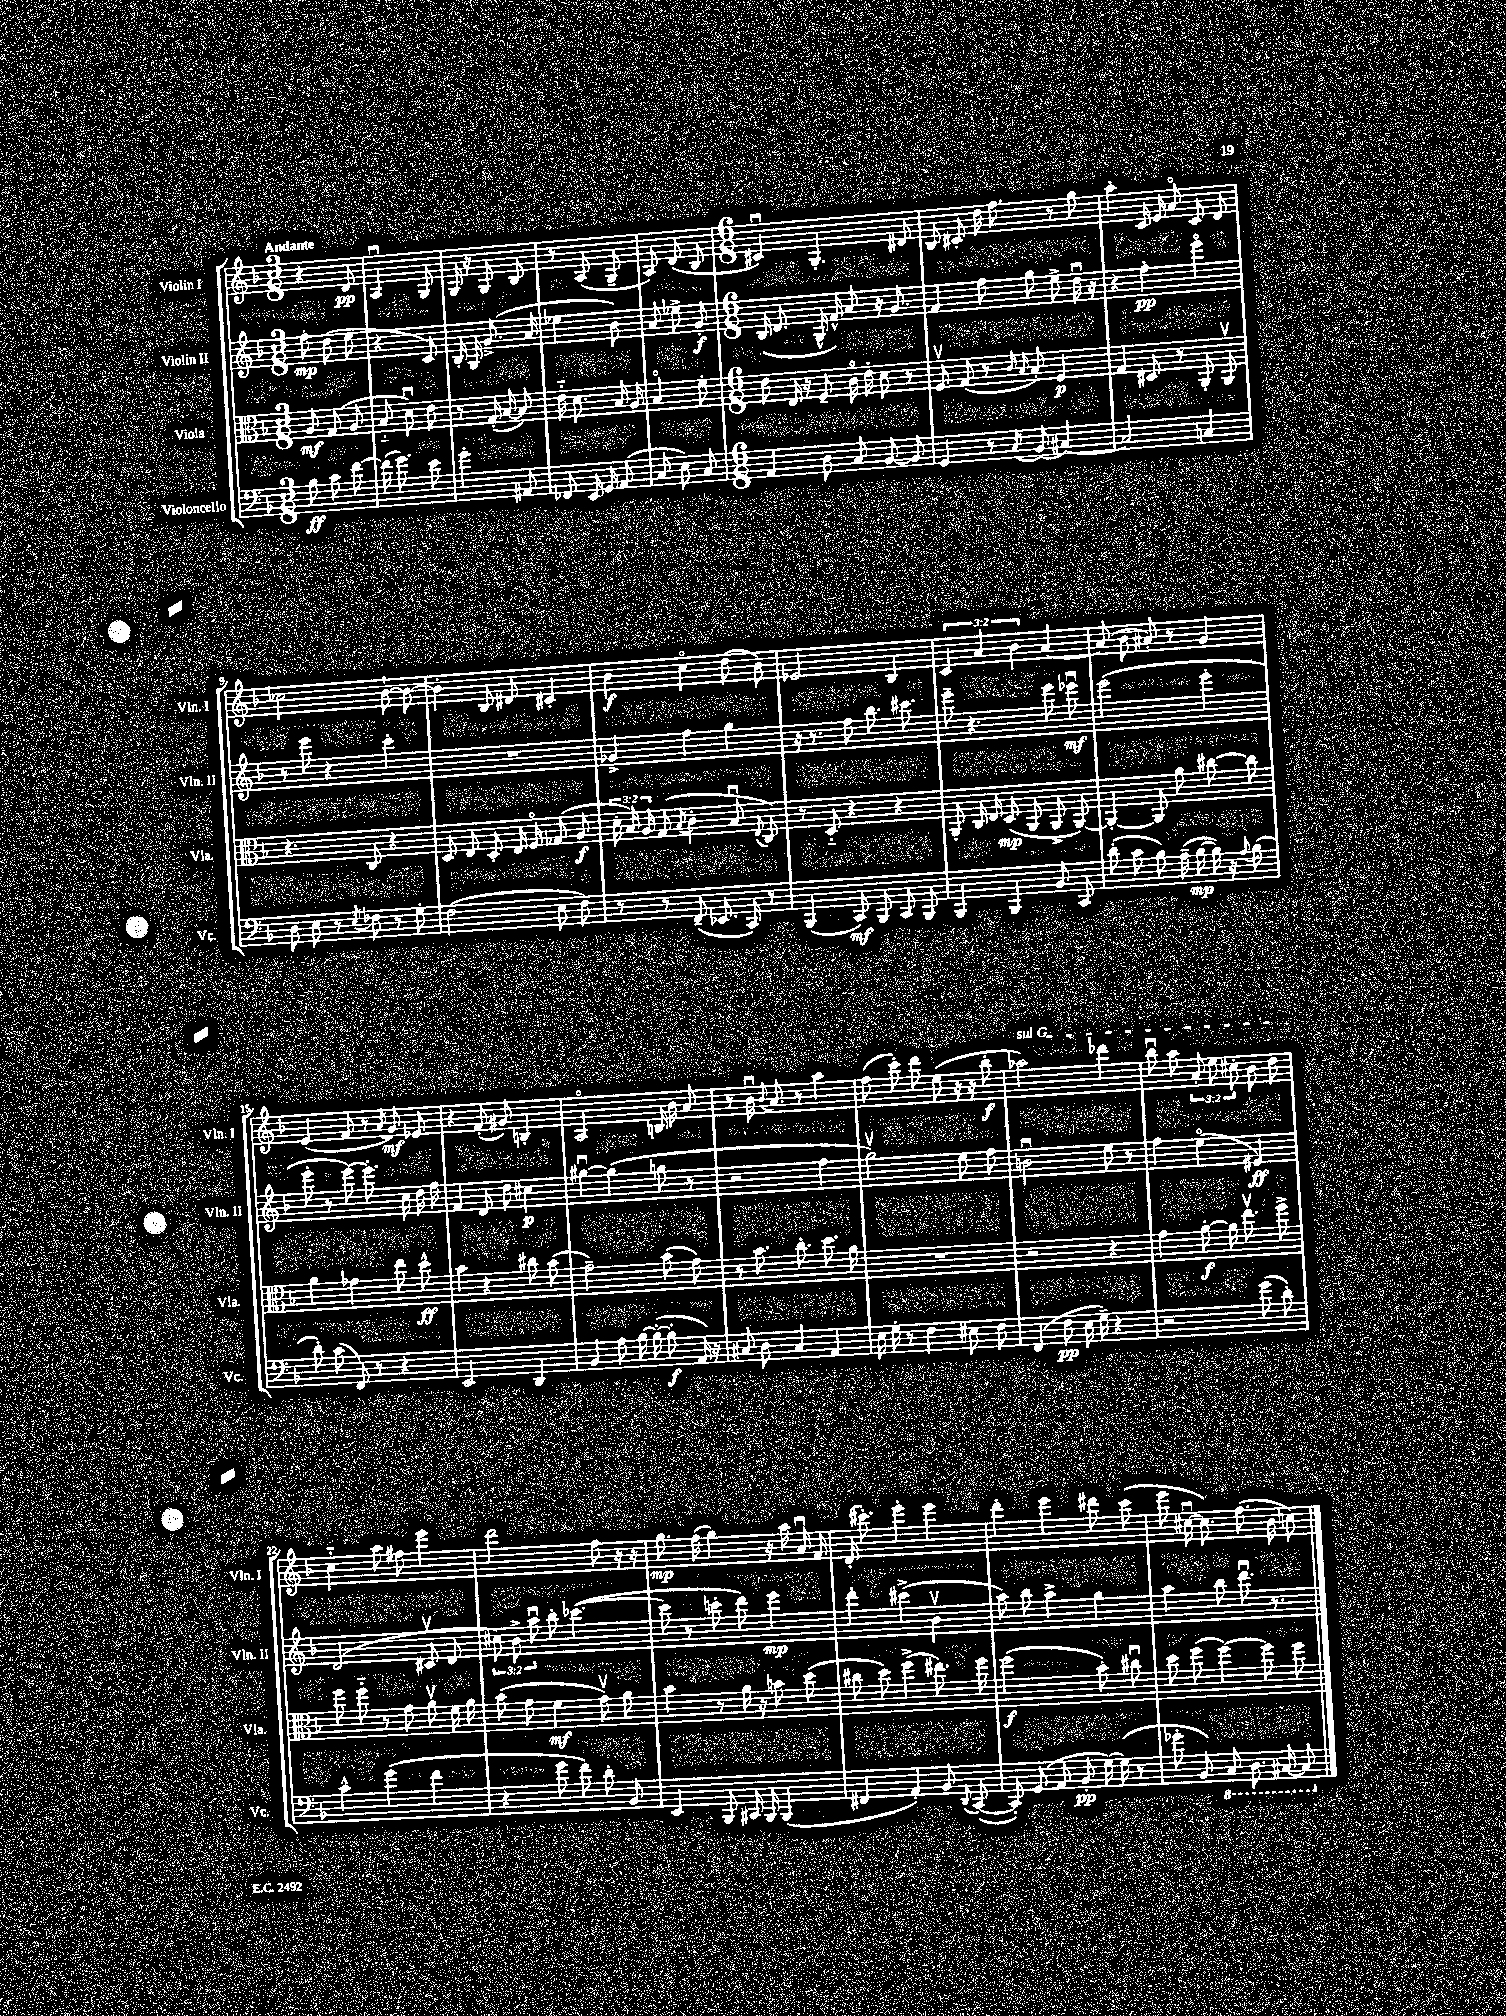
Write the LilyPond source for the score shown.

<<
\new StaffGroup <<
\new Staff = "s0" \with { instrumentName = "Violin I" shortInstrumentName = "Vln. I" } {
    \clef treble \key f \major \numericTimeSignature \time 3/8 \override Staff.TupletNumber.text = #tuplet-number::calc-fraction-text \tempo "Andante"
    \autoBeamOff r4 d'8\pp |
    a4\downbow g8 |
    g16 r16 g8 bes8 |
    r8 a8( g8-- |
    a8) d'8( bes8 |
    \numericTimeSignature \time 6/8 cis'4\downbow) g4.-. dis'8 |
    bes8 cis'8-. d''16 f''8. r8 g''8 |
    a''4-. c'16 e'16 a'8\flageolet c'8 d'8 |
    ces''2 bes'8~-! bes'8~ |
    bes'4-. bes8 dis'8 cis'4-. |
    bes'4\f c''4\flageolet d''8( bes'8) |
    ees'2 bes4 |
    \tuplet 3/2 { c'4 a'4 bes'4 } a'4~ |
    a'8( bes'8 ais'8-.) r8 g'4 |
    e'4( f'8 r8 \acciaccatura { a'8 } g'8\mf) ees'8 |
    r4 f'8-.( gis'8) b4-. |
    a2\flageolet b16 bes'16 a'8 |
    r8 bes'16\downbow \appoggiatura { bes'8 } a'8. r8 a''4 |
    f''8( c'''8-.) d'''8 e''8( r16 r16 bes''8-.\f |
    \once \override TextSpanner.bound-details.left.text = \markup { \italic "sul G" } aes''2\startTextSpan) des'''4 |
    bes''8\downbow a''8 \tuplet 3/2 { a'8-. e''8 cis''8-. } bes'8 d''8\stopTextSpan |
    c''4-_ a''8 fis''8 e'''4 |
    d'''2 f''8 r16 r16 |
    g''8.\mp f''16( g''4) r16 a''16 a'16\downbow f'16 |
    d'16-.( cis'''8.-.) e'''4-. e'''4 |
    d'''4-. e'''4 dis'''8 c'''8( |
    e'''8 cis''16~\downbow cis''8.) f''8.( bes'16 c''8) \bar "|." |
}
\new Staff = "s1" \with { instrumentName = "Violin II" shortInstrumentName = "Vln. II" } {
    \clef treble \key f \major \numericTimeSignature \time 3/8 \override Staff.TupletNumber.text = #tuplet-number::calc-fraction-text
    \autoBeamOff f''8-.\mp d''8( e''8 |
    r4 c'8) |
    bes16-. g16 g'8.->( a'16 |
    ees''4 bes'8) |
    a'8 ees''8-> g'8-.\f |
    \numericTimeSignature \time 6/8 bes16( d'8. g16-^ f'16-^) a'8 r16 g'8. |
    f'4 f''8 g''8 e''8-> d''16\downbow r16 |
    r4 f''4-.\pp e'''4\flageolet |
    r8 e'''8 r4 c'''4-. |
    R2. |
    ges'4-> f''4 g''4 |
    r16 r8. f''8 bes''8. cis'''8. |
    e'''8-- r4. e'''8 ees'''8\downbow\mf |
    e'''2( e'''4-. |
    e'''8-. r8 e'''8~) e'''8.-. c''16 d''16 f''16 |
    f'4 d'8 d''8 cis''4\p |
    gis''4~\downbow gis''4( g''8 r8 |
    r2 f''4 |
    g''2\upbow) e''8 f''8 |
    b'2\downbow e''8 r8 |
    f''4 e''4\flageolet( eis'4\ff) |
    d'2( cis'8\upbow d'8 |
    \tuplet 3/2 { cis''8) bes'8-> a''8\downbow } bes''8-. ces'''4.~( |
    ces'''8 r8 c'''8-. d'''8) e'''4\mp |
    d'''4-. cis'''4->( bes'4\upbow |
    a''8) bes''8 a''4-> g''4 |
    a''4 bes''8 d'''8.\downbow r8. \bar "|." |
}
\new Staff = "s2" \with { instrumentName = "Viola" shortInstrumentName = "Vla." } {
    \clef alto \key f \major \numericTimeSignature \time 3/8 \override Staff.TupletNumber.text = #tuplet-number::calc-fraction-text
    \autoBeamOff a8\mf g8( a8 |
    bes8-_ d'8\downbow) e'8 |
    r8 g16-.( bes16~ bes8) |
    e'16-_ d'8. bes16 a16 |
    bes4\flageolet f'8-. |
    \numericTimeSignature \time 6/8 e'8 e16 r16 f8-- c'16\flageolet e'16-. d'8 r8 |
    f8\upbow g8( r8 \grace { c'16 bes16 } bes8-.) f4\p |
    g4 dis8 r8 a,8-. a,8\upbow |
    r4. c8 r4 |
    d8 e8 d8-. e16 f16\flageolet ges8( a8\f |
    \tuplet 3/2 { d'16-. bes16) a16 } g8( \acciaccatura { bes8 } c'4-. bes8\downbow \appoggiatura { e8 } c8) |
    r8 d8-_ r4 r4 |
    a,8-. c16 e16 d8\mp( a,8 a,8-> a,8~) |
    a,4~-. a,8 a'8 cis''8~ cis''8 |
    a'4 ges'4 e''8 d''8-^\ff |
    bes'4 r4 cis''8 bes'8( |
    g'2--) bes'8( g'8) |
    r8 bes'8. c''8.-. d''8. a'16 |
    R2. |
    r2 r4 |
    g'4 a'8~-.\f a'16 e''8.\upbow f''8-> |
    f''8 f''8-_ r8 g'8 a'8\upbow f'16 a'16 |
    bes'8( g'8 f'4\mf g'8\upbow) a'8 |
    bes'4 r8 a'16 r16 b'8 d''8( |
    cis''8 d''8) f''4->( eis''8.) f''16 |
    f''2\f( bes'8-.) cis''8\downbow |
    d''8 f''8( f''4~) f''8 f''8 \bar "|." |
}
\new Staff = "s3" \with { instrumentName = "Violoncello" shortInstrumentName = "Vc." } {
    \clef bass \key f \major \numericTimeSignature \time 3/8
    \autoBeamOff bes8\ff c'8 f'8~ |
    f'16( g'8.) e'8 |
    g'4-. ais,8 |
    fes,8 e,16 g,16 a,8( |
    c8 e8) c8 |
    \numericTimeSignature \time 6/8 a,4 d8 c8 bes,8~ bes,8 |
    g,4 r8 \acciaccatura { c8 } bes,8( cis4~) |
    cis2 c4 |
    d8 e8 r8 \acciaccatura { e8 } fes8 r8 g8-. |
    f2( e8 f8) |
    r8 r8 f,8--( ees,8. c,16) r8 |
    bes,,4( c,8\mf) bes,,8 c,8 bes,,8 |
    bes,,4 bes,,4 bes,8 c,8 |
    d'8-.( c'8 bes8) a16--( bes16~\mp bes16) r16 \appoggiatura { a8 } bes8( |
    d'8-.) c'8( f,8) r8 r4 |
    e,2 d,4 |
    bes,4 a8 bes16~ bes16~-.( bes8-.\f a,16) r16 |
    cis8 d8 cis4 a,4 |
    e16 g16-. r8 f4 eis8 f8 |
    f,4( f8\pp e16 g16--) r4 |
    r2 g'8( d'8-.) |
    c'4-^ g'4( f'4 |
    r4 g'8 f'8) d'8-. bes,8 |
    e,4 bes,,8 cis,16 bes,,16 bes,,4( |
    fis,4 a,4-.) bes,8 \appoggiatura { d,8 } c,8~( |
    c,8-.) g,8( a,8 bes,8-.\pp g16~) g16( r8 |
    ges'8-. bes,8) \ottava #-1 c,8 d,8. cis,16~ cis,8 \ottava #0 \bar "|." |
}
>>
>>
